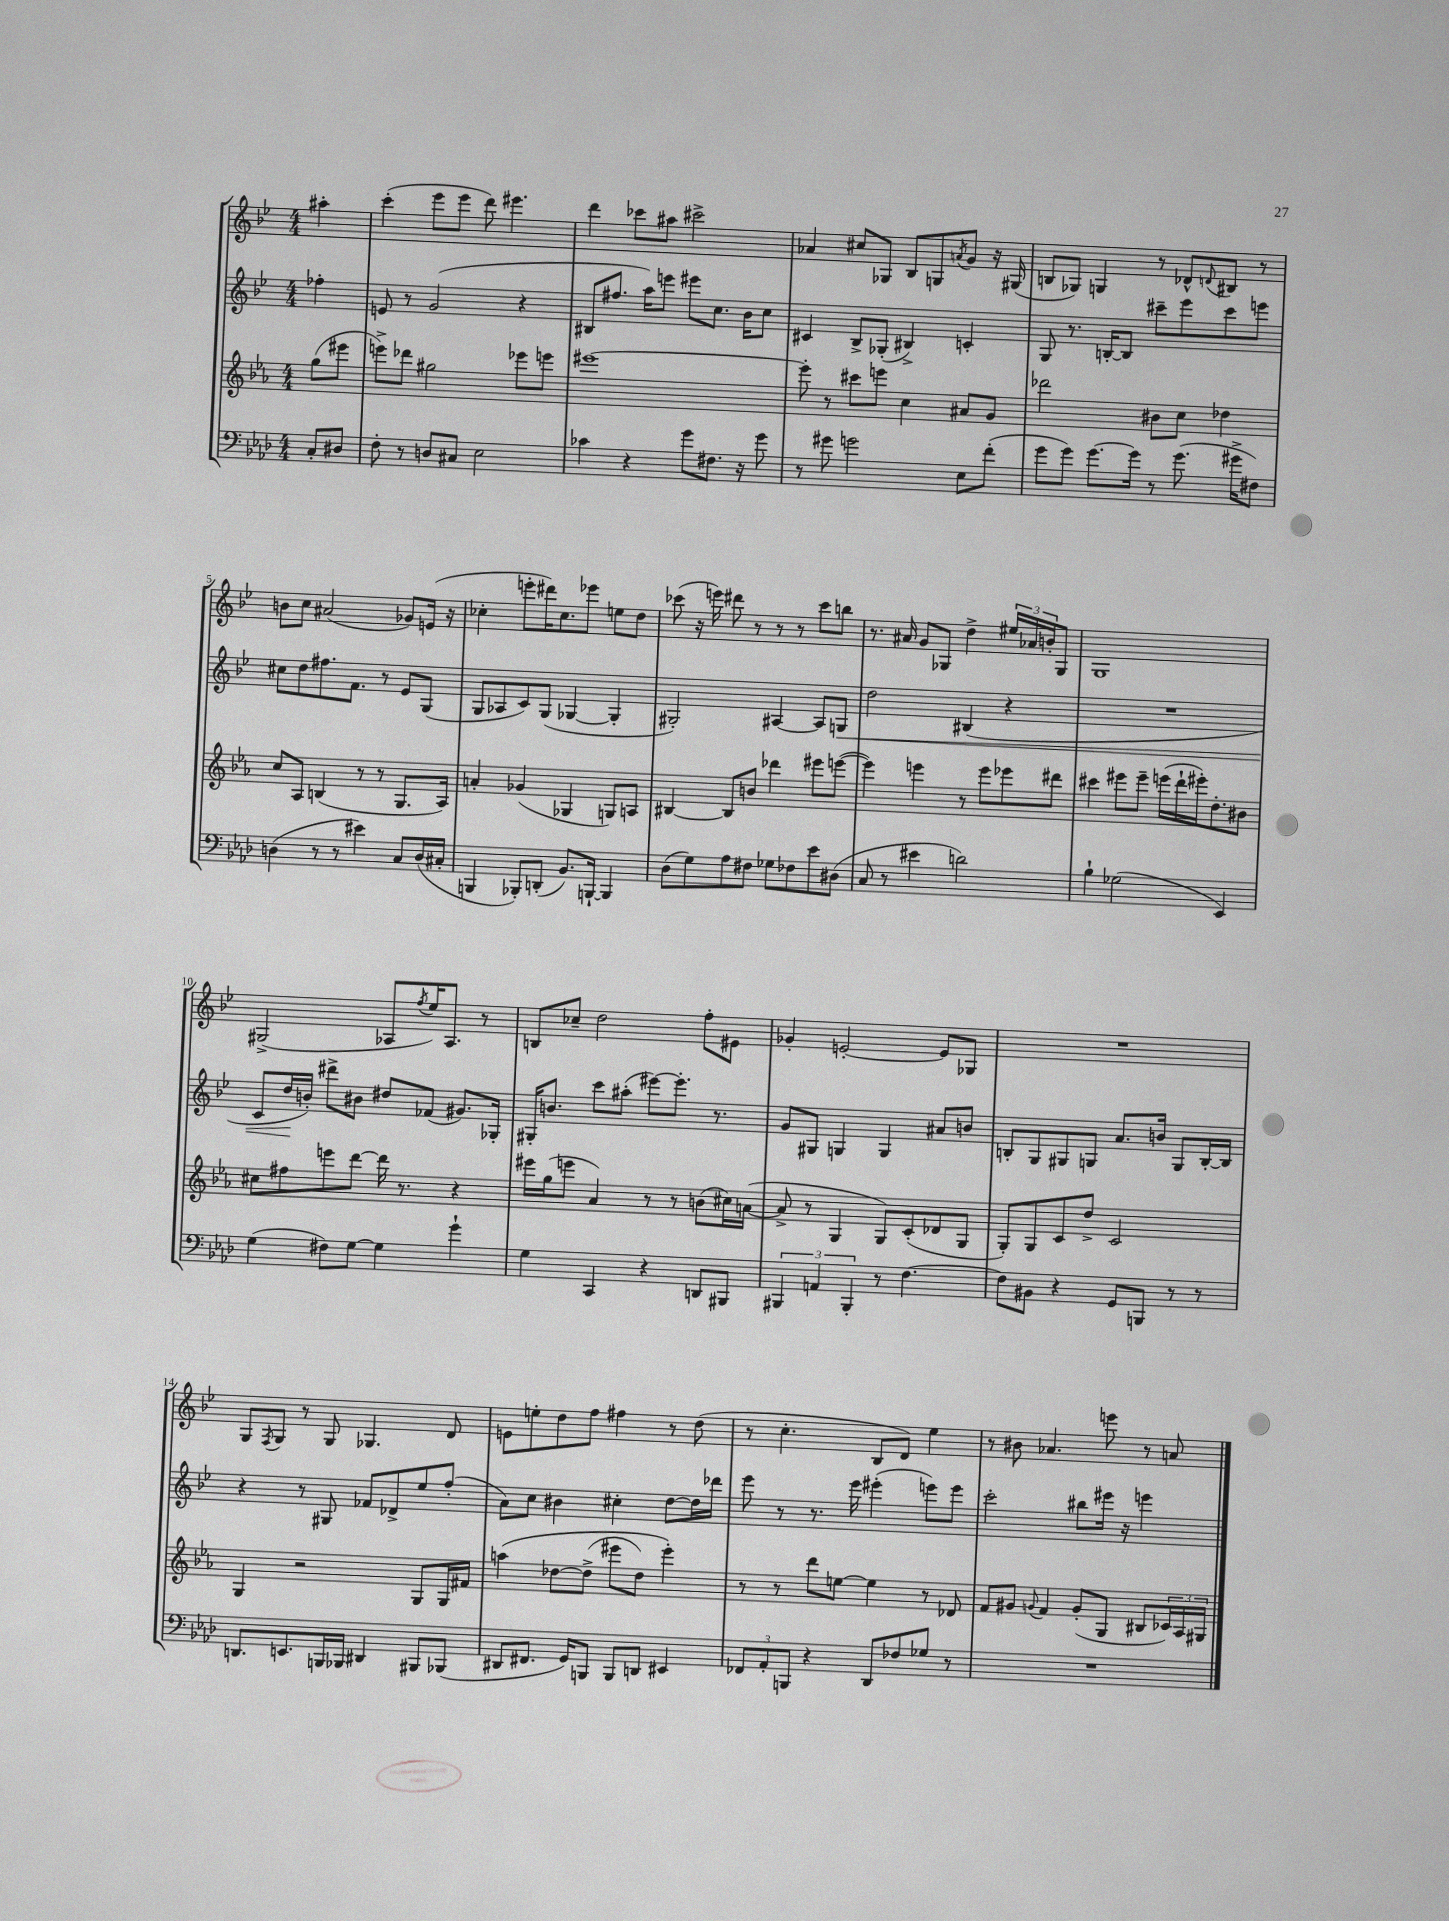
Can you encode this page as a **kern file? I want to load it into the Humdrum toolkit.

**kern	**kern	**kern	**dynam	**kern
*part4	*part3	*part2	*part2	*part1
*staff4	*staff3	*staff2	*staff2	*staff1
*clefF4	*clefG2	*clefG2	*	*clefG2
*k[b-e-a-d-]	*k[b-e-a-]	*k[b-e-]	*	*k[b-e-]
*M4/4	*M4/4	*M4/4	*	*M4/4
=	=	=	=	=
8C'/L	(8gg\L	4ff-X'\	.	4aa#X'\
8D#X/J	8eee#X\J	.	.	.
=1	=1	=1	=1	=1
8F'\	8eeen^\L)	8en/	.	(4ccc'\
8r	8ddd-X\J	8r	.	.
8Dn/L	2gg#X\	(2g/	.	8eee-\L
8C#X/J	.	.	.	8eee-\J
2E-\	.	.	.	8ddd\)
.	.	.	.	4.eee#X\
.	8eee-X\L	4r	.	.
.	8eeen\J	.	.	.
=2	=2	=2	=2	=2
4c-X\	[1eee#X	8B#X/L	.	4ddd\
.	.	8.ff#X/J	.	.
4r	.	.	.	8ccc-X\L
.	.	16aa\KL)	.	.
.	.	8eeen\J	.	8aa#X\J
8g\L	.	8eee#X\L	.	2ccc#X^\
8.F#X\J	.	8.cc\J	.	.
16r	.	16b-\KL	.	.
8g\	.	8cc\J	.	.
=3	=3	=3	=3	=3
8r	8eee#'\]	4c#X/	.	4a-X/
8g#X\	8r	.	.	.
2gn\	8ccc#X\L	8B-^/L	.	8cc#X/L
.	8eeen\J	(8G-X'/J	.	8G-X/J
.	4cc\	4B#X^/)	.	8B-/L
.	.	.	.	8Gn/
.	.	.	.	8qan/
8E-\L	8a#X/L	4cn'/	.	8g/J
(8f'\J	8g/J	.	.	16r
.	.	.	.	(16G#X/
=4	=4	=4	=4	=4
8g\L	2ddd-X\	8G/	.	8Bn/L
8g\J)	.	8.r	.	8G-X/J)
[8.g\L	.	.	.	4Gn/
.	.	[16Bn'/KL	.	.
.	.	8B/J]	.	.
16g\Jk]	.	.	.	.
8r	8b#X\L	8ccc#X~\L	.	8r
(8.g\	8cc\J	8eee-\	.	8d-X^^/L
.	.	.	.	8qqdn/
.	4dd-X\	8ccc#\	.	8B#X/J
16g#X^\KL	.	.	.	.
8F#X\J)	.	8eeen\J	.	8r
!!LO:LB:g=z
=5	=5	=5	=5	=5
(4Dn\	8cc/L	8cc#X\L	.	8bn\L
.	8A-/J	8dd\	.	8cc\J
8r	(4Bn/	8.ff#X\	.	(2a#X/
8r	.	.	.	.
.	.	8.f\J	.	.
4e#X\)	8r	.	.	.
.	8r	8r	.	.
8C/L	8.G/L	8e-/L	.	8g-X/L)
(16D/L	.	(8G/J	.	(16en/Jk
16C#X'/JJ	16A-/Jk)	.	.	16r
=6	=6	=6	=6	=6
4BBBn/	4an'/	8G/L	.	4cc-X'\
.	.	8A-X/	.	.
8BBB-X'/L)	(4g-X/	8c/)	.	8eeen'\L
(8DDn'/J	.	(8G/J	.	16ddd#X\K)
.	.	.	.	8.cc-\
8.BB-/L)	4G-X/	[4G-X/	.	.
.	.	.	.	8eee-X\J
[16BBBn`/Jk	.	.	.	.
4BBB/]	8Gn/L)	4G-'/]	.	8een\L
.	8An/J	.	.	8dd\J
=7	=7	=7	=7	=7
(8D-\L	[4B#X/	2G#X'/)	.	(8ccc-X\
8G\)	.	.	.	16r
.	.	.	.	16eeen\)
8A-\	8B#/L]	.	.	8ddd#X\
8F#X\J	8bn/J	.	.	8r
8G-X\L	4ddd-X\	[4A#X/	.	8r
8F-X\	.	.	.	8r
8e-\	8eee#X\L	8A#/L]	.	8ccc-\L
!	!	!	!LO:HP:b	!
(8D#X\J	([8eeen\J	8Gn/J	<	8bbn\J
=8	=8	=8	=8	=8
8C/	4eee\])	2dd\	.	8.r
8r	.	.	.	.
.	.	.	.	16a#X/
4e#X\	4eeen\	.	.	8g/L
.	.	.	.	8G-X/J
2dn\)	8r	(4B#X/	.	4dd^\
.	8eee\L	.	.	.
.	8eee-X\	4r	.	24ee#X/LL
.	.	.	.	24a-X/
.	.	.	.	24bn'/J
.	8ddd#X\J	.	.	8G-/J
=9	=9	=9	=9	=9
4B-`\	4ccc#X\	1r	.	1G
(2G-X\	8eee#X\L	.	.	.
.	8eee#~\J	.	.	.
.	(16eeen\LL	.	.	.
.	16ddd`\	.	.	.
.	16eee#X'\J)	.	.	.
.	8.dd'\	.	.	.
4EE-/)	.	.	.	.
.	8b#X\J	.	.	.
!!LO:LB:g=z
=10	=10	=10	=10	=10
(4G\	8cc#X\L	8c/L	.	(2G#X^/
.	8ff#X\	16dd/L	.	.
.	.	16bn'/JJ)	[	.
8F#X\L)	8eeen\	8ddd#X^\L	.	.
[8G\J	[8ddd\J	8b#X\J	.	.
4G\]	16ddd\]	8dd#X/L	.	8A-X/L
.	8.r	.	.	.
.	.	.	.	8qff/
.	.	(8f-X/J	.	16ee-/K)
.	.	.	.	8.A-/J
4g`\	4r	8.g#X/L)	.	.
.	.	.	.	8r
.	.	16G-X'/Jk	.	.
=11	=11	=11	=11	=11
4G\	16eee#X\LL	16G#X'/KL	.	8Bn/L
.	(16gg\J	8.bn/J	.	.
.	8eeen\J	.	.	8cc-X~/J
4CC/	4a-/)	8ccc\L	.	2dd\
.	.	(8aa#X'\J	.	.
4r	8r	[8eee#X\L)	.	.
.	8r	8.eee#'\J]	.	.
8DDn/L	(8bn\L	.	.	8ff'\L
.	.	8.r	.	.
8BBB#X/J	16cc#X\L)	.	.	8e#X\J
.	([16an\JJ	.	.	.
=12	=12	=12	=12	=12
6BBB#X/	8a^/]	8g/L	.	4g-X'/
.	8r	8G#X/J	.	.
6AAn/	.	.	.	.
.	4G/	4Gn/	.	[2en'/
6BBB#'/	.	.	.	.
8r	8G/L)	4G/	.	.
[4.F\	(8c'/	.	.	.
.	8d-X/	8a#X/L	.	8e/L]
.	8G/J	8bn/J	.	8G-X/J
=13	=13	=13	=13	=13
8F\L]	8G'/L)	8Bn'/L	.	1r
8BB#X\J	8G/	8G/	.	.
4r	8c/	8G#X/	.	.
.	8dd^/J	8Gn/J	.	.
8GG/L	2c/	8.a/L	.	.
8BBBn/J	.	.	.	.
.	.	16bn/Jk	.	.
8r	.	8G/L	.	.
8r	.	[16B'/L	.	.
.	.	16B/JJ]	.	.
!!LO:LB:g=z
=14	=14	=14	=14	=14
8.DDn/L	4G/	4r	.	8G/L
.	.	.	.	8qF/
.	.	.	.	8G/J
8.EEn/	.	.	.	.
.	2r	8r	.	8r
16BBBn/L	.	8G#X/	.	8G/
16BBB-X/JJ	.	.	.	.
4DD#X/	.	8f-X/L	.	4.G-X/
.	.	8d-X^/	.	.
8BBB#X/L	8G/L	8ee-/	.	.
(8BBB-X/J	16G/L	(8ff'/J	.	8d/
.	16f#X/JJ	.	.	.
=15	=15	=15	=15	=15
8DD#X/L	(4aan\	8a\L)	.	8en\L
8.FF#X/J	.	8cc\J	.	8een'\
.	[8dd-X\L	4b#X\	.	8dd\
16GG/KL)	.	.	.	.
8BBBn/J	(8dd-^\J]	.	.	8ff\J
8BBB/L	8eee#X\L	4cc#X'\	.	4ff#X\
8DDn/J	8dd-\J)	.	.	.
4EE#X/	4eee#'\)	[8dd\L	.	8r
.	.	16dd\L]	.	(8dd\
.	.	16ddd-X\JJ	.	.
=16	=16	=16	=16	=16
12FF-X/L	8r	8eee-\	.	8r
12AA-'/	.	.	.	.
.	8r	8r	.	4.cc'\
12BBBn/J	.	.	.	.
4r	8ddd\L	8.r	.	.
.	[8een\J	.	.	.
.	.	16eee-\	.	.
8DD-/L	4ee\]	(4eee#X'\	.	8B-/L
8F-X/	.	.	.	8d/J)
8G-X/J	8r	8eeen\L)	.	4ee-\
8r	8d-X/	8eee\J	.	.
=17	=17	=17	=17	=17
1r	8f/L	2ccc'\	.	8r
.	8g#X/J	.	.	8b#X\
.	8qqgn/	.	.	.
.	4f/	.	.	4.a-X/
.	(8g'/L	8bb#X\L	.	.
.	8G/J	16eee#X\Jk	.	8eeen\
.	.	16r	.	.
.	8B#X/L	4eeen\	.	8r
.	24c-X/L)	.	.	8an/
.	24A-/	.	.	.
.	24G#X/JJ	.	.	.
==	==	==	==	==
*-	*-	*-	*-	*-
